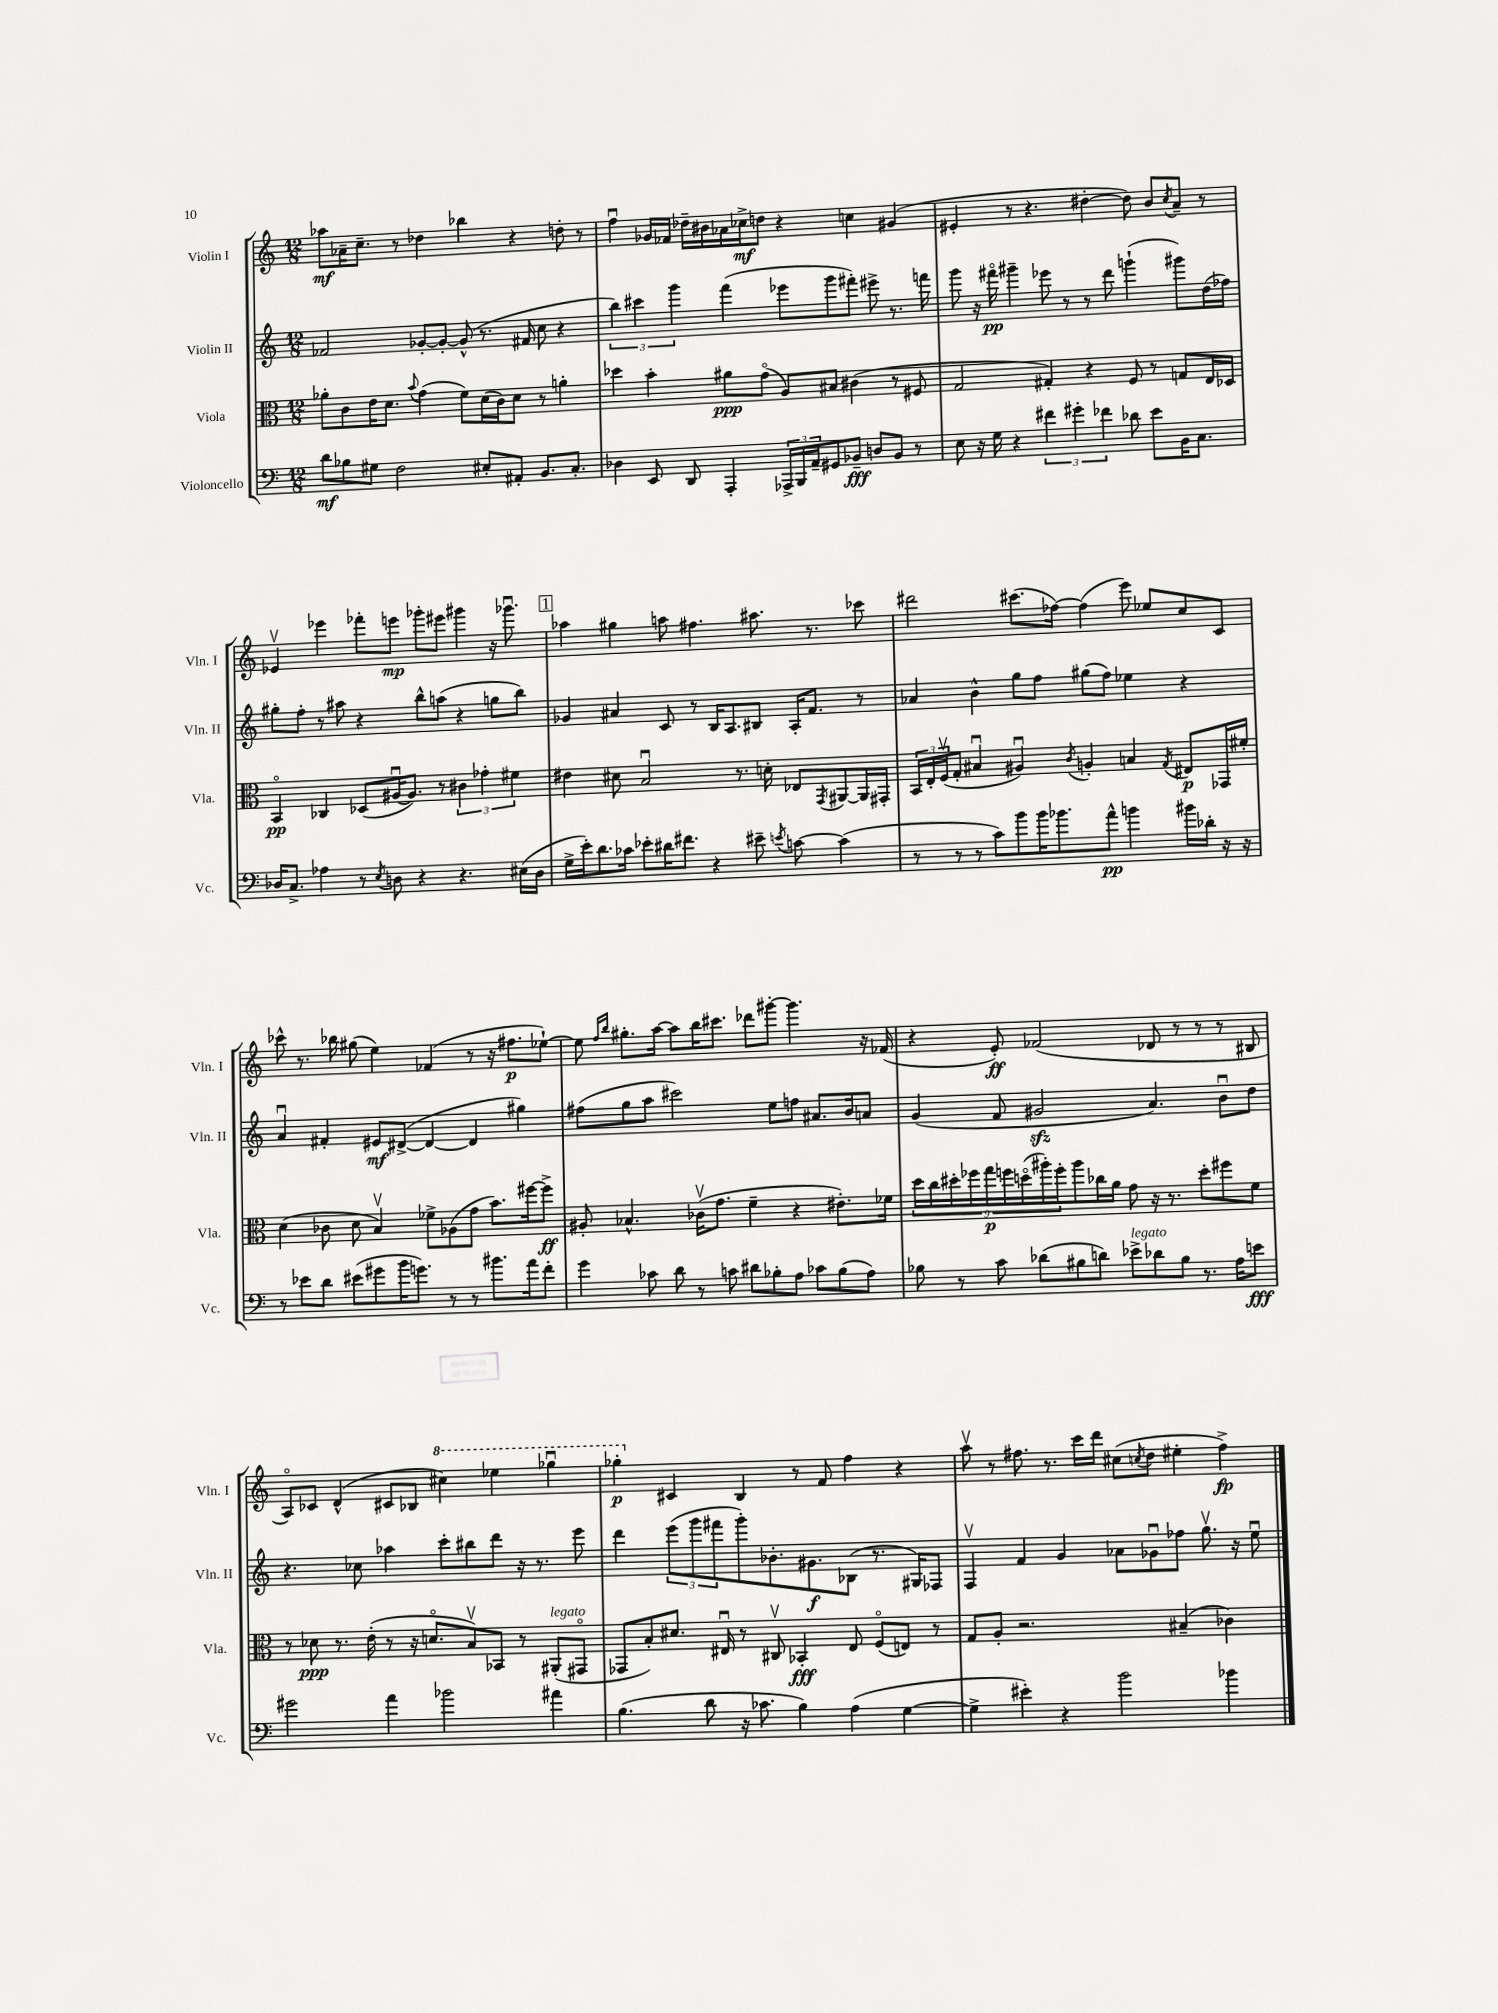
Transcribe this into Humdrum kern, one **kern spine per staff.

**kern	**kern	**kern	**kern
*staff4	*staff3	*staff2	*staff1
*clefF4	*clefC3	*clefG2	*clefG2
*k[]	*k[]	*k[]	*k[]
*M12/8	*M12/8	*M12/8	*M12/8
8d\L	8a-'\L	2f-/	8aa-\L
8B-\	8c\	.	16a-~\K
.	.	.	8.cc~\J
8G#\J	16e\K	.	.
.	8.d\J	.	.
2F\	.	.	8r
.	8qqb/	.	.
.	(4g\	[8g-'/L	4dd-\
.	.	8g-'/_J	.
.	8f\L)	(8g-^^/]	4bb-\
8E#'/L	(16d\L	8.r	.
.	16c\J)	.	.
8AA#'/J	8d\J	.	4r
.	.	16f#/	.
8.BB/L	8r	8cc\	.
.	4a'\	4r	8dd'\
8.C'/J	.	.	.
.	.	.	8r
=	=	=	=
4D-\	4dd-\	6bb\)	4ffu\
.	.	6ccc#\	.
8EE/	4b'\	.	16g-/LL
.	.	.	16f-/JJ
.	.	6ggg\	.
8DD/	.	.	16dd-~\LL
.	.	.	16b#\
4AAA'/	8a#\L	(4fff\	16a-\
.	.	.	16cc-^\J
.	(8go\J	.	8dd\J
24AAA-^/LL	8A/L)	8eee-\L	4r
24BBB/	.	.	.
24AA~/J	.	.	.
8GG#/	8B#/J	8ggg\	.
8BB-~/J	(4c#\	8fff#'\J)	4cc\
8D/L	.	8eee#^\	.
8BB-/J	8r	8.r	(4g#/
8r	8F#/	.	.
.	.	16fff\	.
=	=	=	=
8E\	2G/	8ggg\	4e#'/
16r	.	16r	.
16G\	.	16fff#o\	.
4r	.	4ggg#~\	8r
.	.	.	4.r
6f#\	4G#'/)	8eee-\	.
.	.	8r	.
6g#'\	.	.	.
.	4r	8r	[4dd#'\
6f-\	.	.	.
.	.	8ddd\	.
8d-\	8F/	(4ggg`\	8dd#\])
8e\L	8r	.	8b/L
.	.	.	8qcc/
16BB\K	8G/L	8ggg#\L)	8a~/J
8.C\J	.	.	.
.	16E/L	(16dd\L	8r
.	16D-/JJ	16ff-\JJ)	.
=	=	=	=
16D-/LK	4BBo/	8gg#'\L	4e-v/
8.C^/J	.	.	.
.	.	8ff'\J	.
4A-\	4C-/	8r	4eee-\
.	.	8aa#\	.
8r	(8D-/L	4r	8fff-'\L
8qE/	.	.	.
8D\	[16A#u/K	.	8eee\J
.	8.A#/]J)	.	.
4r	.	8bb^^\L	8ggg-'\L
.	8r	(8aa\J	8eee#\J
4.r	6c#\	4r	4ggg#\
.	6g-'\	.	.
.	.	8gg\L	16r
.	.	.	8.ggg-u\
.	6f#\	.	.
(16E#\LL	.	8bb\J)	.
16D\JJ	.	.	.
=	=	=	=
16G^\LL	4e#\	4g-/	4aa-\
16e'\J)	.	.	.
8.d\	.	.	.
.	8d#\	4a#/	4gg#\
16c-\Jk	.	.	.
8e-'\L	2Bu/	.	.
16d#\K	.	8c/	8aa\
8.f#\J	.	.	.
.	.	8r	4.ff#\
4r	.	16B/LK	.
.	.	8.A/	.
.	8.r	.	.
8e#~\	.	8B#/J	8.aa#\
.	16d'\	.	.
8qe/	.	.	.
[8c\	8E-/L	16A'/LK	.
.	.	8.f/J	8.r
.	8qGG/	.	.
(4c\]	[8AA#/	.	.
.	16AA#/]L	8r	8ccc-\
.	16GG#'/JJ	.	.
=	=	=	=
8r	24BB/LL	4a-/	2ddd#\
.	24E'/	.	.
.	(24Fv/J	.	.
8r	8G'/J	.	.
8r	4B#u/	4b^^\	.
8c\L)	.	.	.
8b\	4A#u/)	8gg\L	(8.ccc#\L
16b\K	.	8ff\J	.
8.b-\	.	.	[16ff-\Jk)
.	8qc/	.	.
.	4A'/	(8gg#\L	(4ff-\]
8a^^\J	.	8ff\J)	.
4b\	4B/	4ee-\	8eee\)
.	.	.	8ee-/L
.	8qG/	.	.
16b#\LL	8E#/L	4r	8cc/
16d-'\JJ	.	.	.
16r	16GG-/L	.	8c/J
16r	16f#'/JJ	.	.
=	=	=	=
8r	(4d\	4au/	8ccc-^^\
8e-\L	.	.	8.r
8d\J	8c-\	4f#'/	.
.	.	.	16bb-\
(8e#\L	8d\	.	(8gg#\
8g#\	4Bv/)	8e#/L	4ee\)
16b\K	.	([8d#^/J	.
8.g\J)	.	.	.
.	8f-^\L	4d#/_	(4f-/
8r	(8A-\	.	.
8r	8g\J	4d#/]	8r
8.b#\L	8.b\L)	.	16r
.	.	.	8.ff#\L
.	.	4gg#\)	.
16a\k	[16ff#\k	.	.
8f'\J	8ff#^\]J	.	[8ee-`\J)
=	=	=	=
4g\	8A#'/	(8ff#\L	8ee-\]
.	.	.	16qqff/LL
.	.	.	16qqbb/JJ
.	4.B-^^/	8gg\	8.gg#'\L
8c-\	.	8aa\J	.
.	.	.	[16aa\Jk
8d\	.	2ccc#\)	8aa\]L
8r	(16c-v\LK	.	16bb\K
.	8.g\J	.	8.ccc#\J
8c\	.	.	.
8d#\L	4f~\	.	8ddd-\L
8B-'\	.	8ee\L	[8ggg#'\J
8A\J	4r	8ff\J	4.ggg#\]
8c-\L	.	8.a#/L	.
(8B-\	8.e#'\L)	.	.
.	.	16b/k	.
8A\J)	.	8a/J	16r
.	16f-\Jk	.	(16f-/
=	=	=	=
8B-\	18dd\LL	(4g/	4r
.	18cc\	.	.
.	18dd#'\	.	.
8r	.	.	.
.	18ff-\	.	.
.	18gg\	.	.
8c\	.	8f/	8e'/)
.	18ff\	.	.
.	(18ddo\	.	.
(8d-\L	.	2g#/	(2f-/
.	18aa#'\)	.	.
.	18ff'\J	.	.
8B#\	8aa#\	.	.
8d\J)	16cc-\L	.	.
.	16a\JJ	.	.
8e-^\L	8g\	.	.
8d-\	16r	4.a/)	8d-/
.	8.r	.	.
8B#\J	.	.	8r
8.r	8dd'\L	.	8r
.	8ff#\	8bu\L	8r
16A\LK	.	.	.
8e\J	8f\J	8dd\J	8B#/
=	=	=	=
2g#\	8r	4.r	8Ao/L)
.	8d-\	.	8c-/J
.	8.r	.	(4d^^/
.	.	8cc-\	.
.	(16e'\	.	.
4a\	8r	4aa-\	8c#/L
.	16r	.	8B-/J
.	8.do/L	.	.
2b-\	.	8ccc'\L	4ccc#\)
.	8Bv/)	8bb#\	.
.	8BB-/J	8ddd\J	4eee-\
.	8r	16r	.
.	.	8.r	.
4a#\	(8AA#'/L	.	4ggg-u\
.	8GG#o/J	8eee\	.
=	=	=	=
(4.B\	8GG-/L	4ddd\	4ggg-'\
.	8B'/)	.	.
.	8.d#/J	(12eee\L	4c#/
.	.	12ggg\	.
8d\	.	.	.
.	.	12fff#\	.
.	16E#u/	.	.
16r	8r	8ggg'\)	4B/
8.c-\	.	.	.
.	8C#v/	8.b-'\	.
4B\)	4BB-'/	.	8r
.	.	8.g#\	.
.	.	.	8f/
(4A\	8E#/	(8B-\J	4ff\
.	(8Fo/L	8.r	.
[4G\	8E/J)	.	4r
.	.	16G#/LK)	.
.	8r	8F-/J	.
=	=	=	=
4G^\]	8G/L	4Fv/	8aav\
.	8A'/J	.	8r
4e#'\)	2.r	4f/	8.ff#\
.	.	.	8.r
4r	.	4g/	.
.	.	.	16ccc\LL
.	.	.	16ddd\JJ
2b\	.	8a-\L	(8cc#\L
.	.	.	8qcc/
.	.	8g-u\	8dd\J
.	(4B#~/	8ff-\J	4ee#'\
.	.	8.ggv\	.
4b-\	4c-\)	.	4ff#^\)
.	.	16r	.
.	.	8eeu\	.
==	==	==	==
*-	*-	*-	*-
